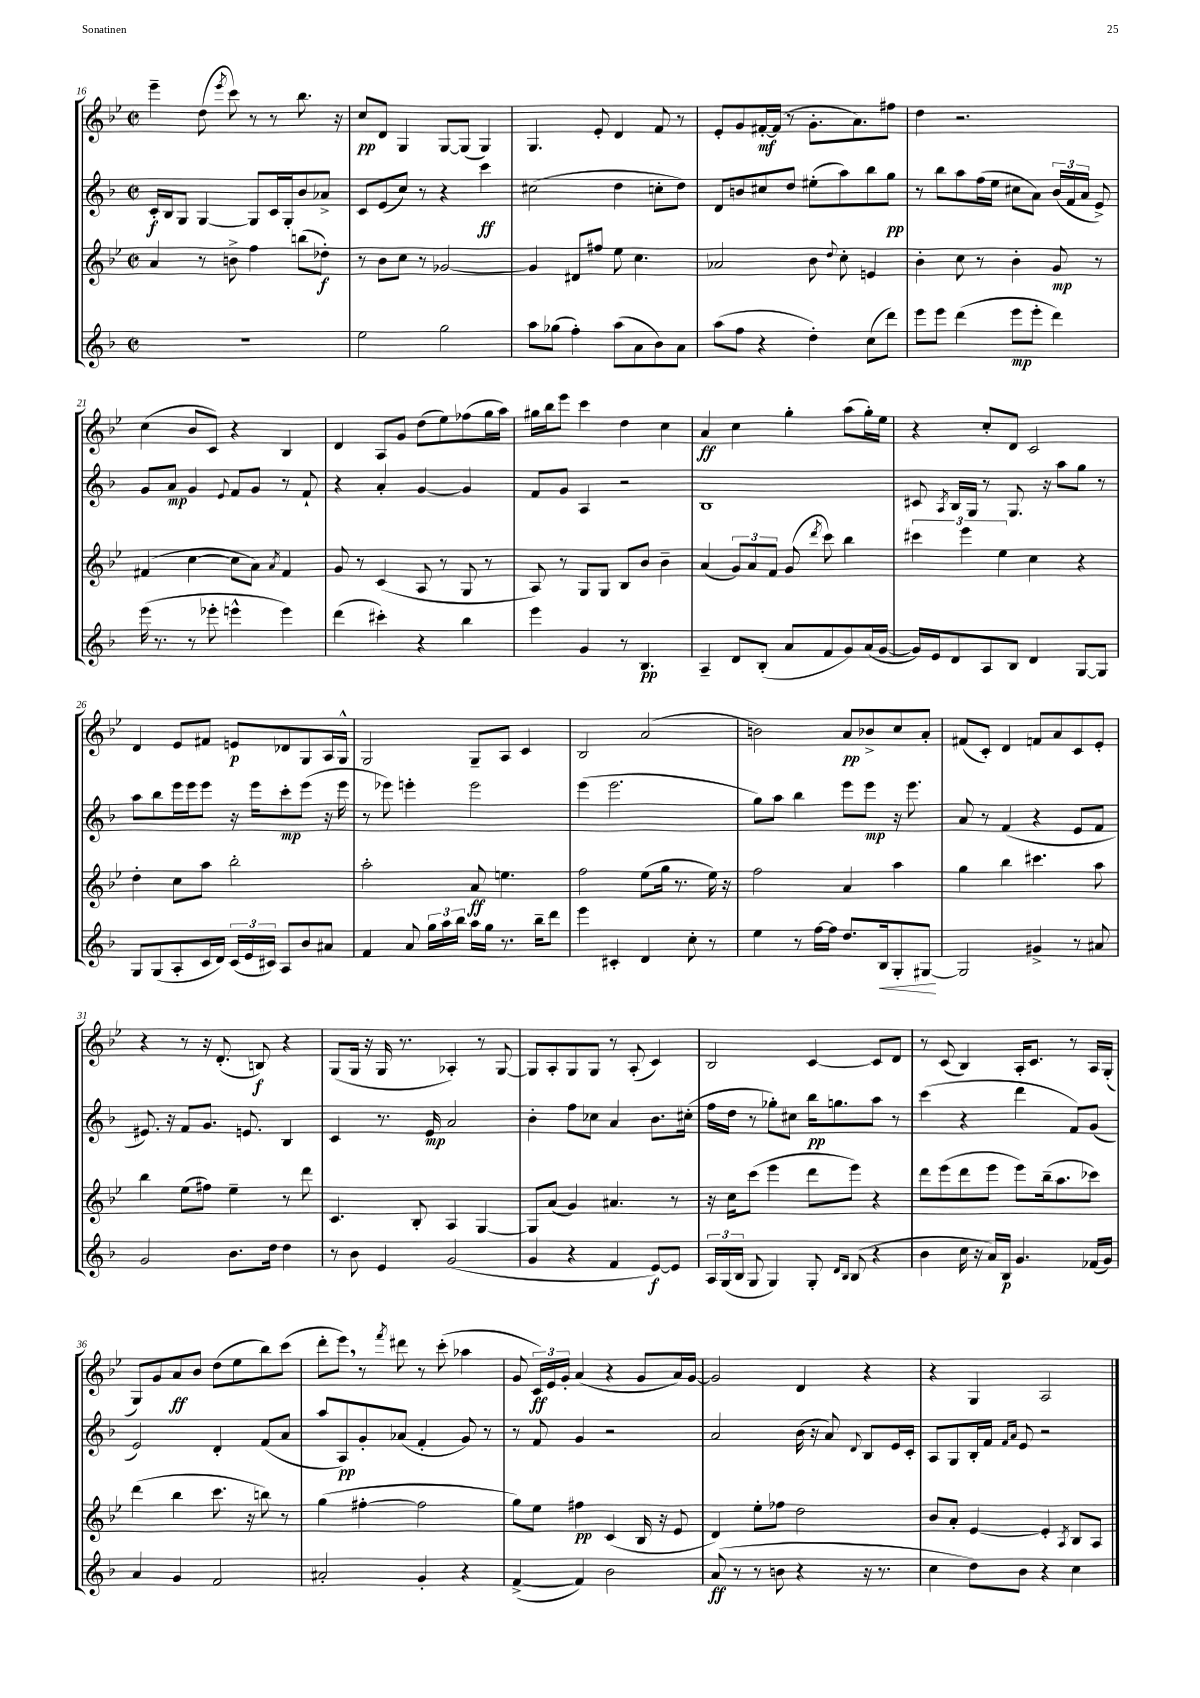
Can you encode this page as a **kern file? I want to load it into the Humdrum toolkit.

**kern	**kern	**kern	**kern
*staff4	*staff3	*staff2	*staff1
*clefG2	*clefG2	*clefG2	*clefG2
*k[b-]	*k[b-e-]	*k[b-]	*k[b-e-]
*M2/2	*M2/2	*M2/2	*M2/2
*met(c|)	*met(c|)	*met(c|)	*met(c|)
1r	4a	16c'	4eee-~
.	.	16B-	.
.	.	8G	.
.	8r	[4G	(8dd
.	.	.	8qeee-
.	8b^	.	8ccc)
.	4ff	8G]	8r
.	.	16c	8r
.	.	16G'	.
.	(8bb	8b-	8.bb-
.	8dd-')	8a-^	.
.	.	.	16r
=	=	=	=
2ee	8r	8c	8cc
.	8b-	(8e	8d
.	8cc	8cc)	4G
.	8r	8r	.
2gg	[2g-	4r	[8G
.	.	.	(8G]
.	.	4ccc	4G)
=	=	=	=
8aa	4g-]	(2cc#	4.G
(8gg-	.	.	.
4ff')	8d#	.	.
.	8ff#	.	8e-'
(8aa	8ee-	4dd	4d
8a	4.cc	.	.
8b-)	.	8cc'	8f
8a	.	8dd)	8r
=	=	=	=
(8aa	2a-	8d	8e-'
8ff	.	8b	8g
4r	.	8cc#	[16f#'
.	.	.	(16f#]
.	.	8dd	8r
4dd')	8b-	(8ee#'	8.g'
.	8qqdd	.	.
.	8cc'	8aa)	.
.	.	.	8.a)
(8cc	4e	8bb-	.
8ddd)	.	8gg	8ff#
=	=	=	=
8eee	4b-'	8r	4dd
8eee	.	8bb-	.
(4ddd	8cc	8aa	2.r
.	8r	(16ff	.
.	.	16ee	.
8eee	4b-'	8cc#	.
8eee'	.	8a)	.
4ddd)	8g	(24b-	.
.	.	24f	.
.	.	24a	.
.	8r	8e^)	.
=	=	=	=
(16eee	(4f#	8g	(4cc
8.r	.	.	.
.	.	8a	.
8r	[4cc	4g	8b-
8eee-'	.	.	8c)
.	.	8qqe	.
4eee^^	8cc]	8f	4r
.	8a)	8g	.
.	8qa	.	.
4eee)	4f#	8r	4B-
.	.	8f`	.
=	=	=	=
(4ddd	8g	4r	4d
.	8r	.	.
4ccc#')	(4c	4a'	8A
.	.	.	8g
4r	8A	[4g	(8dd
.	8r	.	8ee-)
4bb-	8G	4g]	(8ff-
.	8r	.	16gg
.	.	.	16aa)
=	=	=	=
4eee	8A)	8f	16gg#
.	.	.	16bb-
.	8r	8g	8eee-
4g	8G	4A	4ccc
.	8G	.	.
8r	8B-	2r	4dd
4.B-	8b-	.	.
.	4b-~	.	4cc
=	=	=	=
4A~	(4a	1B-	4a
8d	12g)	.	4cc
.	12a	.	.
(8B-'	.	.	.
.	12f	.	.
8a	(8g	.	4gg'
.	8qddd	.	.
8f	8ccc)	.	.
8g)	4bb-	.	(8aa
(16a	.	.	16gg')
[16g	.	.	16ee-
=	=	=	=
16g])	6ccc#	8c#	4r
16e	.	.	.
.	.	8qA	.
8d	.	16B-	.
.	6eee-	.	.
.	.	16G	.
8A	.	8r	8cc'
.	6ee-	.	.
8B-	.	8.G	8d
4d	4cc	.	2c
.	.	16r	.
.	.	8aa	.
[8G	4r	8gg	.
8G]	.	8r	.
=	=	=	=
8G	4dd'	8aa	4d
(8G	.	8bb-	.
8A'	8cc	16eee	8e-
.	.	16eee	.
16c	8aa	8eee	8f#
16d)	.	.	.
(24c	2bb-'	16r	8e
24e	.	.	.
.	.	16eee	.
24c#)	.	.	.
8A	.	8ccc'	8d-
8b-	.	(8eee	8G
8a#	.	16r	16A
.	.	16eee	16G^^
=	=	=	=
4f	2aa'	8r	2G
.	.	8eee-)	.
8a	.	4eee'	.
24gg	.	.	.
24aa	.	.	.
24bb-	.	.	.
16aa	8a	2eee	8G~
16gg	.	.	.
8.r	4.ee	.	8A
.	.	.	4c
16bb-~	.	.	.
8ddd	.	.	.
=	=	=	=
4eee	2ff	(4eee	2B-
4c#'	.	2.eee	.
4d	(8ee-	.	(2a
.	16gg	.	.
.	8.r	.	.
8cc'	.	.	.
8r	16ee-)	.	.
.	16r	.	.
=	=	=	=
4ee	2ff	8gg)	2b)
.	.	8aa	.
8r	.	4bb-	.
[16ff	.	.	.
16ff]	.	.	.
8.dd	4a	8eee	8a
.	.	8eee	8b-^
16B-	.	.	.
8G'	4aa	16r	8cc
.	.	8.eee	.
[8G#	.	.	8a'
=	=	=	=
2G#]	4gg	8a	(8f#
.	.	8r	8c')
.	4bb-	(4f	4d
4g#^	4.ccc#	4r	8f
.	.	.	8a
8r	.	8e	8c
8a#	8aa	8f	8e-'
=	=	=	=
2g	4bb-	8.e#)	4r
.	.	16r	.
.	(8ee-	8f	8r
.	8ff#)	8.g	16r
.	.	.	(8.d'
8.b-	4ee-~	.	.
.	.	8.e	.
.	.	.	8B)
16dd	.	.	.
4dd	8r	4B-	4r
.	8ddd	.	.
=	=	=	=
8r	4.c	4c	(8G
8b-	.	.	16G
.	.	.	16r
4e	.	8.r	16G
.	.	.	8.r
.	8B-'	.	.
.	.	16e	.
(2g	4A	2a	4A-')
.	[4G	.	8r
.	.	.	[8G
=	=	=	=
4g	8G]	4b-'	8G]
.	(8a	.	8A'
4r	4g)	8ff	8G
.	.	8cc-	8G
4f	4.a#	4a	8r
.	.	.	(8A'
[8e)	.	8.b-	4c)
8e]	8r	.	.
.	.	(16cc#'	.
=	=	=	=
24A	16r	16ff	2B-
(24G	.	.	.
.	16cc	16dd	.
24B-	.	.	.
8G	(8ccc	8r	.
4G)	4eee-	8gg-')	.
.	.	8cc#	.
8G'	8ddd	16bb-	[4c
.	.	8.gg	.
16qqd	.	.	.
16qqB-	.	.	.
(8B-	8eee-)	.	.
4r	4r	8aa	8c]
.	.	8r	8d
=	=	=	=
4b-	8ddd	(4ccc	8r
.	(8eee-	.	(8c
16cc	8ddd	4r	4B-)
16r	.	.	.
16a)	8eee-	.	.
16B-	.	.	.
4.g	8eee-)	4ddd	16A'
.	.	.	8.c
.	(16bb-~	.	.
.	8.aa	.	.
.	.	8f)	8r
(16f-	8ccc-)	(8g	16A
16g)	.	.	(16G'
=	=	=	=
4a	(4ddd	2e)	8G)
.	.	.	8g
4g	4bb-	.	8a
.	.	.	8b-
2f	8.ccc	4d'	(8dd
.	.	.	8ee-
.	16r	.	.
.	8bb)	(8f	8bb-)
.	8r	8a	(8ccc
=	=	=	=
2a#'	(4gg	8aa	8ddd'
.	.	8A)	8eee-)
.	[4ff#'	8g'	8r
.	.	.	8qfff
.	.	(8a-	8ddd#
4g'	2ff#]	4f'	8r
.	.	.	(8ccc'
4r	.	8g)	4aa-
.	.	8r	.
=	=	=	=
([4f^	8gg)	8r	8g
.	8ee-	8f	24c)
.	.	.	24e-
.	.	.	24g'
4f])	4ff#	4g	(4a
2b-	(4c	2r	4r
.	16B-	.	8g
.	16r	.	.
.	8e-	.	16a)
.	.	.	[16g
=	=	=	=
(8a	4d)	2a	2g]
8r	.	.	.
8r	8ee-'	.	.
8b	8ff-	.	.
4r	2dd	(16b-	4d
.	.	16r	.
.	.	8a)	.
.	.	8qqd	.
16r	.	8B-	4r
8.r	.	.	.
.	.	16e	.
.	.	16c'	.
=	=	=	=
4cc	8b-	8A	4r
.	8a'	8G	.
8dd)	[4e-	16B-'	4G
.	.	16f	.
.	.	16qqf	.
.	.	16qqa	.
8b-	.	8e	.
4r	4e-']	2r	2A
.	8qA	.	.
4cc	8B-	.	.
.	8A	.	.
==	==	==	==
*-	*-	*-	*-
